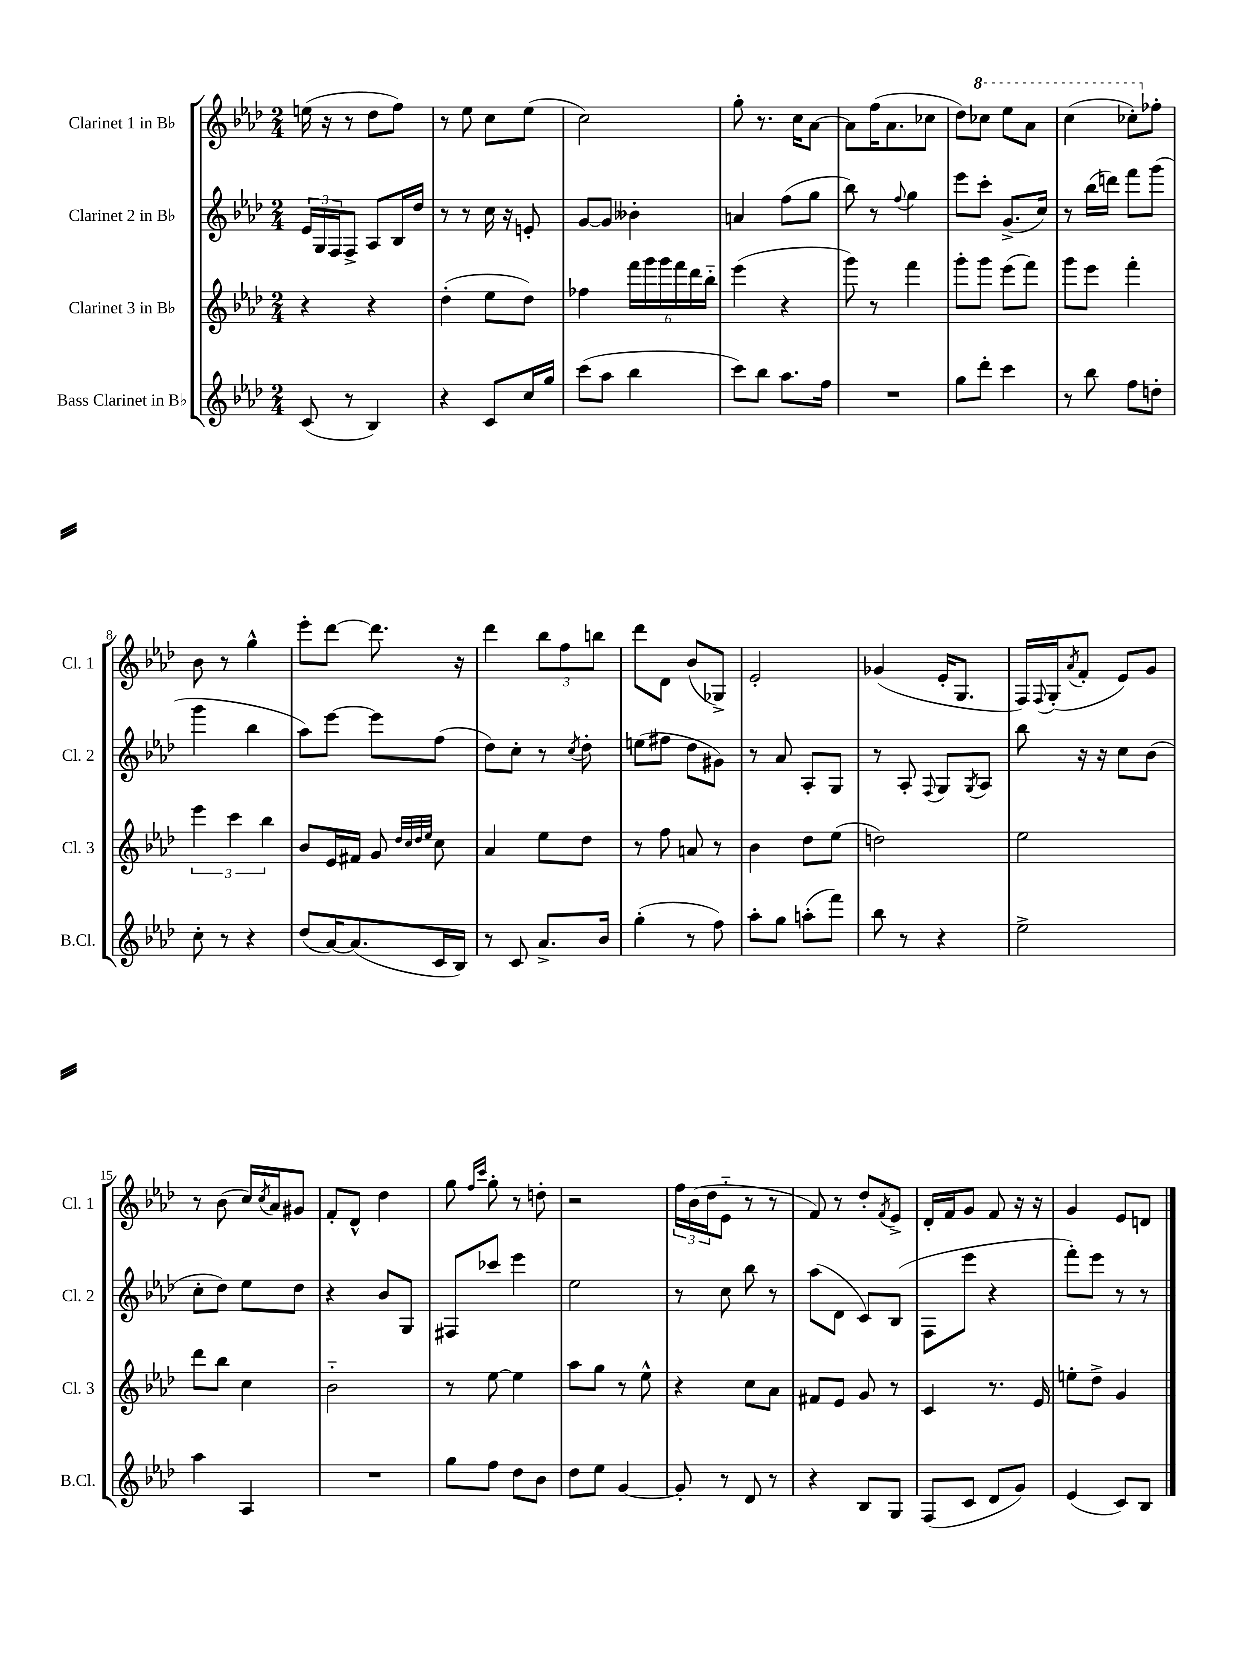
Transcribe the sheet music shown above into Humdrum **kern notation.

**kern	**kern	**kern	**kern
*staff4	*staff3	*staff2	*staff1
*clefG2	*clefG2	*clefG2	*clefG2
*k[b-e-a-d-]	*k[b-e-a-d-]	*k[b-e-a-d-]	*k[b-e-a-d-]
*M2/4	*M2/4	*M2/4	*M2/4
(8c	4r	24e-	(16ee
.	.	24G	.
.	.	.	16r
.	.	24F	.
8r	.	8F^	8r
4B-)	4r	8A-	8dd-
.	.	16B-	8ff)
.	.	16dd-	.
=	=	=	=
4r	(4dd-'	8r	8r
.	.	8r	8ee-
8c	8ee-	16cc	8cc
.	.	16r	.
16cc	8dd-)	8e'	(8ee-
16gg	.	.	.
=	=	=	=
(8ccc	4ff-	[8g	2cc)
8aa-	.	8g]	.
4bb-	24fff	4b--'	.
.	24ggg	.	.
.	24ggg	.	.
.	24fff	.	.
.	24ddd-	.	.
.	24bb-'~	.	.
=	=	=	=
8ccc)	(4eee-	4a	8gg'
8bb-	.	.	8.r
8.aa-	4r	(8ff	.
.	.	.	16cc
.	.	8gg	[8a-
16ff	.	.	.
=	=	=	=
2r	8ggg)	8bb-)	8a-]
.	8r	8r	(16ff
.	.	.	8.a-
.	.	8qqff	.
.	4fff	4gg	.
.	.	.	8cc-
=	=	=	=
8gg	8ggg'	8eee-	8dd-)
8ddd-'	8ggg	8ccc'	8ccc-
4ccc	(8eee-	(8.g^	8eee-
.	8fff)	.	8aa-
.	.	16cc)	.
=	=	=	=
8r	8ggg	8r	(4ccc
8bb-	8eee-	(16bb-	.
.	.	16ddd)	.
8ff	4fff'	8fff	8ccc-')
8dd'	.	(8ggg	8ff-'
=	=	=	=
8cc'	6eee-	4ggg	8b-
8r	.	.	8r
.	6ccc	.	.
4r	.	4bb-	4gg^^
.	6bb-	.	.
=	=	=	=
(8dd-	8b-	8aa-)	8eee-'
[16a-)	16e-	[8eee-	[8ddd-
(8.a-]	16f#	.	.
.	8g	8eee-]	8.ddd-]
.	32qqdd-	.	.
.	32qqcc	.	.
.	32qqdd-	.	.
.	32qqee-	.	.
16c	8cc	(8ff	.
16B-)	.	.	16r
=	=	=	=
8r	4a-	8dd-)	4ddd-
8c	.	8cc'	.
8.a-^	8ee-	8r	12bb-
.	.	.	12ff
.	.	8qcc	.
.	8dd-	8dd-'	.
.	.	.	12bb
16b-	.	.	.
=	=	=	=
(4gg'	8r	(8ee	8ddd-
.	8ff	8ff#	8d-
8r	8a	8dd-	(8b-
8ff)	8r	8g#)	8G-^)
=	=	=	=
8aa-'	4b-	8r	2e-'
8gg	.	8a-	.
(8aa'	8dd-	8A-'	.
8fff)	(8ee-	8G	.
=	=	=	=
8bb-	2dd)	8r	(4g-
8r	.	8A-'	.
.	.	8qqF	.
4r	.	8G	16e-'
.	.	.	8.G
.	.	8qG	.
.	.	8A-	.
=	=	=	=
2ee-^	2ee-	8bb-	16F)
.	.	.	8qqF
.	.	.	(16G'
.	.	.	8qa-
.	.	16r	8f'
.	.	16r	.
.	.	8cc	8e-)
.	.	(8b-	8g
=	=	=	=
4aa-	8ddd-	8cc'	8r
.	8bb-	8dd-)	(8b-
4A-	4cc	8ee-	16cc)
.	.	.	8qcc
.	.	.	16a-
.	.	8dd-	8g#
=	=	=	=
2r	2b-'~	4r	8f'
.	.	.	8d-^^
.	.	8b-	4dd-
.	.	8G	.
=	=	=	=
8gg	8r	8F#	8gg
.	.	.	16qqff
.	.	.	16qqccc
8ff	[8ee-	8ccc-	8gg'
8dd-	4ee-]	4eee-	8r
8b-	.	.	8dd'
=	=	=	=
8dd-	8aa-	2ee-	2r
8ee-	8gg	.	.
[4g	8r	.	.
.	8ee-^^	.	.
=	=	=	=
8g']	4r	8r	24ff
.	.	.	(24b-
.	.	.	24dd-
8r	.	8cc	8e-'~
8d-	8cc	8bb-	8r
8r	8a-	8r	8r
=	=	=	=
4r	8f#	(8aa-	8f)
.	8e-	8d-	8r
8B-	8g	8c)	8dd-'
.	.	.	8qf
8G	8r	(8B-	8e-^
=	=	=	=
(8F	4c	8F	16d-'
.	.	.	16f
8c	.	8eee-	8g
8d-	8.r	4r	8f
8g)	.	.	16r
.	16e-	.	16r
=	=	=	=
(4e-	8ee'	8fff')	4g
.	8dd-^	8eee-	.
8c)	4g	8r	8e-
8B-	.	8r	8d
==	==	==	==
*-	*-	*-	*-
